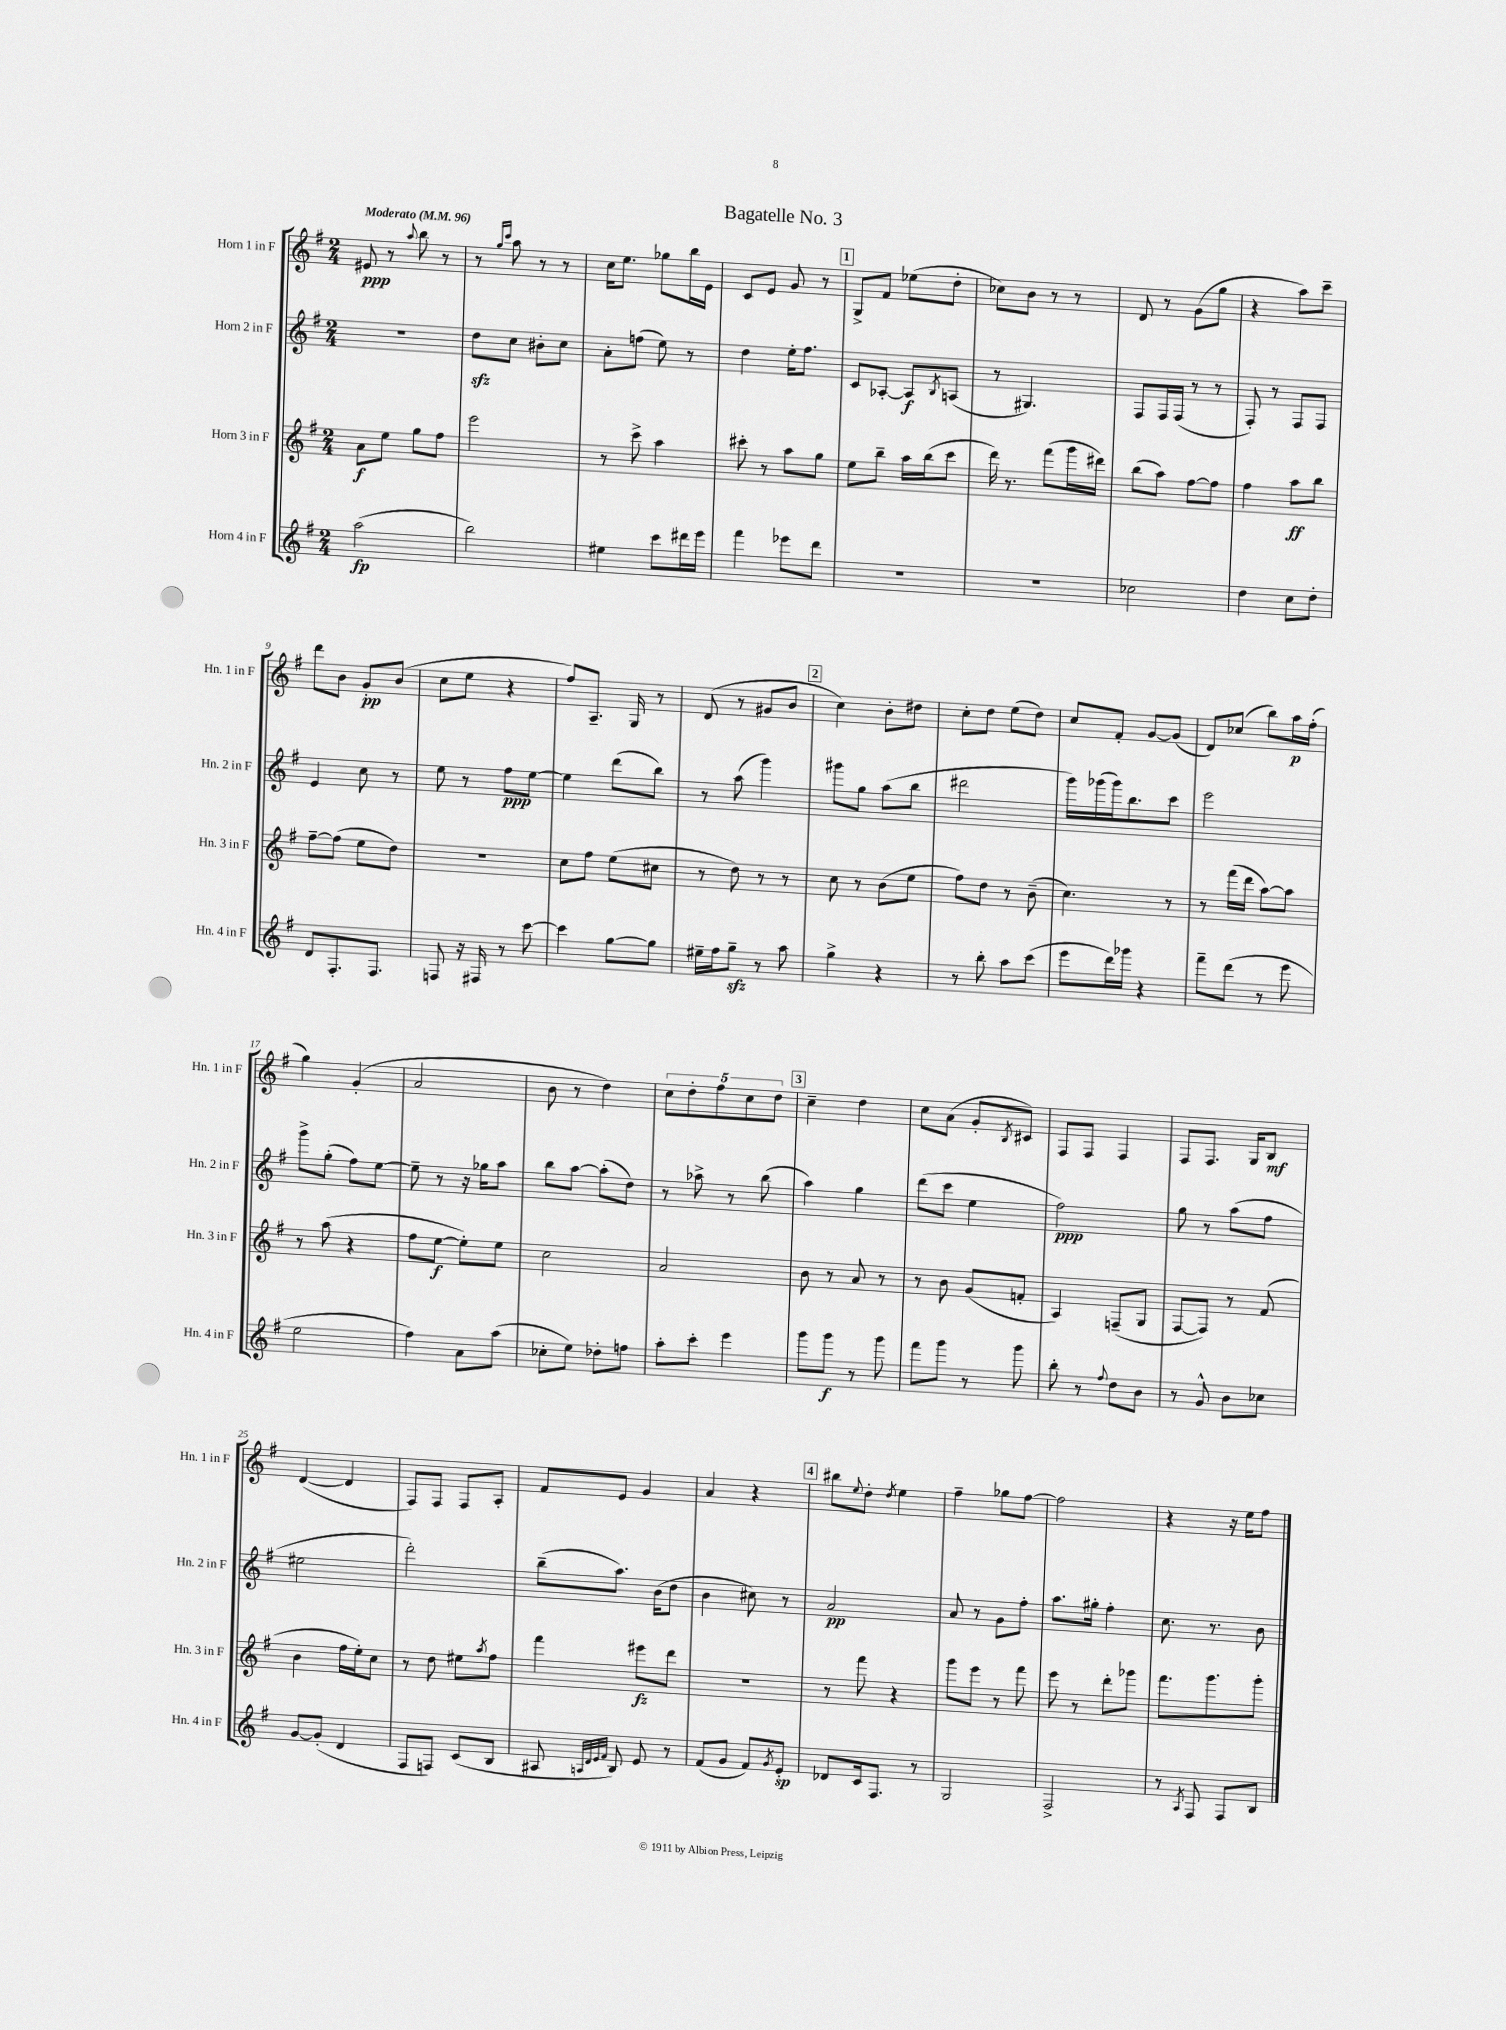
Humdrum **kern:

**kern	**kern	**kern	**kern
*staff4	*staff3	*staff2	*staff1
*clefG2	*clefG2	*clefG2	*clefG2
*k[f#]	*k[f#]	*k[f#]	*k[f#]
*M2/4	*M2/4	*M2/4	*M2/4
*MM96	*MM96	*MM96	*MM96
(2aa	8a	2r	8e#
.	8ee	.	8r
.	.	.	8qqaa
.	8gg	.	8bb
.	8ff#	.	8r
=	=	=	=
2bb)	2eee	8dd	8r
.	.	.	16qqgg
.	.	.	16qqccc
.	.	8cc	8aa
.	.	8b#'	8r
.	.	8cc	8r
=	=	=	=
4ee#	8r	8a'	16cc
.	.	.	8.ee
.	8ccc^	(8ff	.
8ccc	4aa	8ee)	8gg-
16ddd#	.	8r	16bb
16eee	.	.	16e
=	=	=	=
4fff#	8ccc#'	4dd	8c
.	8r	.	8e
8eee-	8aa	16ee'	8g
.	.	8.ff#	.
8ddd	8gg	.	8r
=	=	=	=
2r	8ee	8c	8G^
.	8bb~	[8A-'	8f#
.	16aa	8A-]	(8ee-
.	(16bb	.	.
.	.	8qB	.
.	8ccc	(8A	8dd'
=	=	=	=
2r	16ddd)	8r	8cc-)
.	8.r	.	.
.	.	4.G#)	8b
.	(8fff#	.	8r
.	16ggg	.	8r
.	16ddd#)	.	.
=	=	=	=
2cc-	(8bb	8F#	8d
.	8aa)	16F#	8r
.	.	(16F#	.
.	[8ff#	8r	(8g
.	8ff#]	8r	8gg
=	=	=	=
4dd	4ff#	8F#')	4r
.	.	8r	.
8cc	8aa	8F#	8aa)
8dd'	8bb	8F#	8ccc~
=	=	=	=
8d	[8ff#~	4e	8ddd
8.F#'	(8ff#]	.	8b
.	8ee	8cc	8g'
8.F#	.	.	.
.	8dd)	8r	(8b
=	=	=	=
8F	2r	8ee	8cc
16r	.	8r	8ee
16F#	.	.	.
8r	.	8ff#	4r
[8ccc	.	[8ee	.
=	=	=	=
4ccc]	8cc	4ee]	8ff#)
.	8ff#	.	8.A~
[8gg	(8ee	(8ddd	.
.	.	.	16G
8gg]	8cc#	8bb)	8r
=	=	=	=
16ee#~	8r	8r	(8d
16ff#	.	.	.
8gg~	8dd)	(8aa	8r
8r	8r	4ggg)	8g#
8aa	8r	.	8b
=	=	=	=
4gg^	8cc	8ggg#	4cc)
.	8r	8gg	.
4r	(8b	(8aa	8b'
.	8ee	8bb	8dd#
=	=	=	=
8r	8ff#)	2ddd#	8cc'
8bb'	8dd	.	8dd
8aa	8r	.	(8ee
(8ccc	(8b~	.	8dd)
=	=	=	=
8eee	4.cc)	16ggg)	8cc
.	.	(16ggg-	.
16ddd)	.	16ggg-)	8f#'
16ggg-	.	8.bb	.
4r	.	.	[8g
.	8r	8ccc	(8g]
=	=	=	=
8fff#~	8r	2eee	8d)
(8ddd	(16fff#	.	(8cc-
.	16ddd	.	.
8r	[8aa)	.	8bb)
8eee	8aa]	.	16aa
.	.	.	(16ff#'
=	=	=	=
2ee	8r	8ggg^	4gg)
.	(8aa	(8gg'	.
.	4r	8ff#)	(4g'
.	.	[8ee	.
=	=	=	=
4ff#)	8ff#	8ee~]	2a
.	[8ee	8r	.
8a	8ee'])	16r	.
.	.	16gg-	.
(8aa	8ee	8aa	.
=	=	=	=
8cc-'	2cc	8bb	8b
8ee)	.	[8aa	8r
8dd-'	.	(8aa']	4dd)
8ff	.	8dd)	.
=	=	=	=
8aa'	2a	8r	10cc
.	.	.	10dd'
8ccc'	.	8aa-^	.
.	.	.	10ff#
4eee	.	8r	.
.	.	.	10cc
.	.	(8bb	.
.	.	.	10dd
=	=	=	=
8ggg	8b	4aa)	4cc~
8ggg	8r	.	.
8r	8a	4gg	4dd
8ggg	8r	.	.
=	=	=	=
8fff#	8r	(8ddd	8cc
8ggg	8b	8ccc	(8a
8r	(8g	4ee	8g'
.	.	.	8qB
8ggg	8f'	.	8c#)
=	=	=	=
8bb'	4A)	2ff#)	8F#
8r	.	.	8F#
8qqff#	.	.	.
8dd	(8F~	.	4F#
8b	8G	.	.
=	=	=	=
8r	[8F#	8gg	8F#
8g^^	8F#])	8r	8.F#
8b	8r	(8aa	.
.	.	.	16G
8cc-	(8f#	8ff#	8B
=	=	=	=
[8g	4b	2ee#	([4d
(8g']	.	.	.
4d	16ff#	.	4d]
.	16ee')	.	.
.	8cc	.	.
=	=	=	=
8F#	8r	2ddd')	8F#)
8F)	8dd	.	8F#
(8c	8ee#	.	8F#
.	8qaa	.	.
8B	8ff#	.	8A'
=	=	=	=
8A#	4fff#	(8bb~	8f#
32qqA	.	.	.
32qqd	.	.	.
32qqe	.	.	.
32qqf#	.	.	.
8B)	.	8.aa)	8e
8e	8eee#	.	4g
.	.	(16b	.
8r	8ddd	8dd	.
=	=	=	=
(8f#	2r	4b	4a
8g	.	.	.
8f#)	.	8cc#)	4r
8qg	.	.	.
8e'	.	8r	.
=	=	=	=
8d-	8r	2a	8bb#
.	.	.	8qqee
16c	8fff#	.	8dd'
8.F#	.	.	.
.	.	.	8qdd
.	4r	.	4ee
8r	.	.	.
=	=	=	=
2G	8ggg	8a	4ff#~
.	8eee	8r	.
.	8r	8g	8gg-
.	8fff#	8ff#'	[8ff#
=	=	=	=
2F#^	8eee	8.aa	2ff#]
.	8r	.	.
.	.	16gg#'	.
.	8ddd'	4ff#'	.
.	8ggg-	.	.
=	=	=	=
8r	8.fff#	8.cc	4r
8qA	.	.	.
8F#	.	.	.
.	8.ggg	8.r	.
8F#	.	.	16r
.	.	.	16ee
8B	8ggg'	8b	8ff#
==	==	==	==
*-	*-	*-	*-
